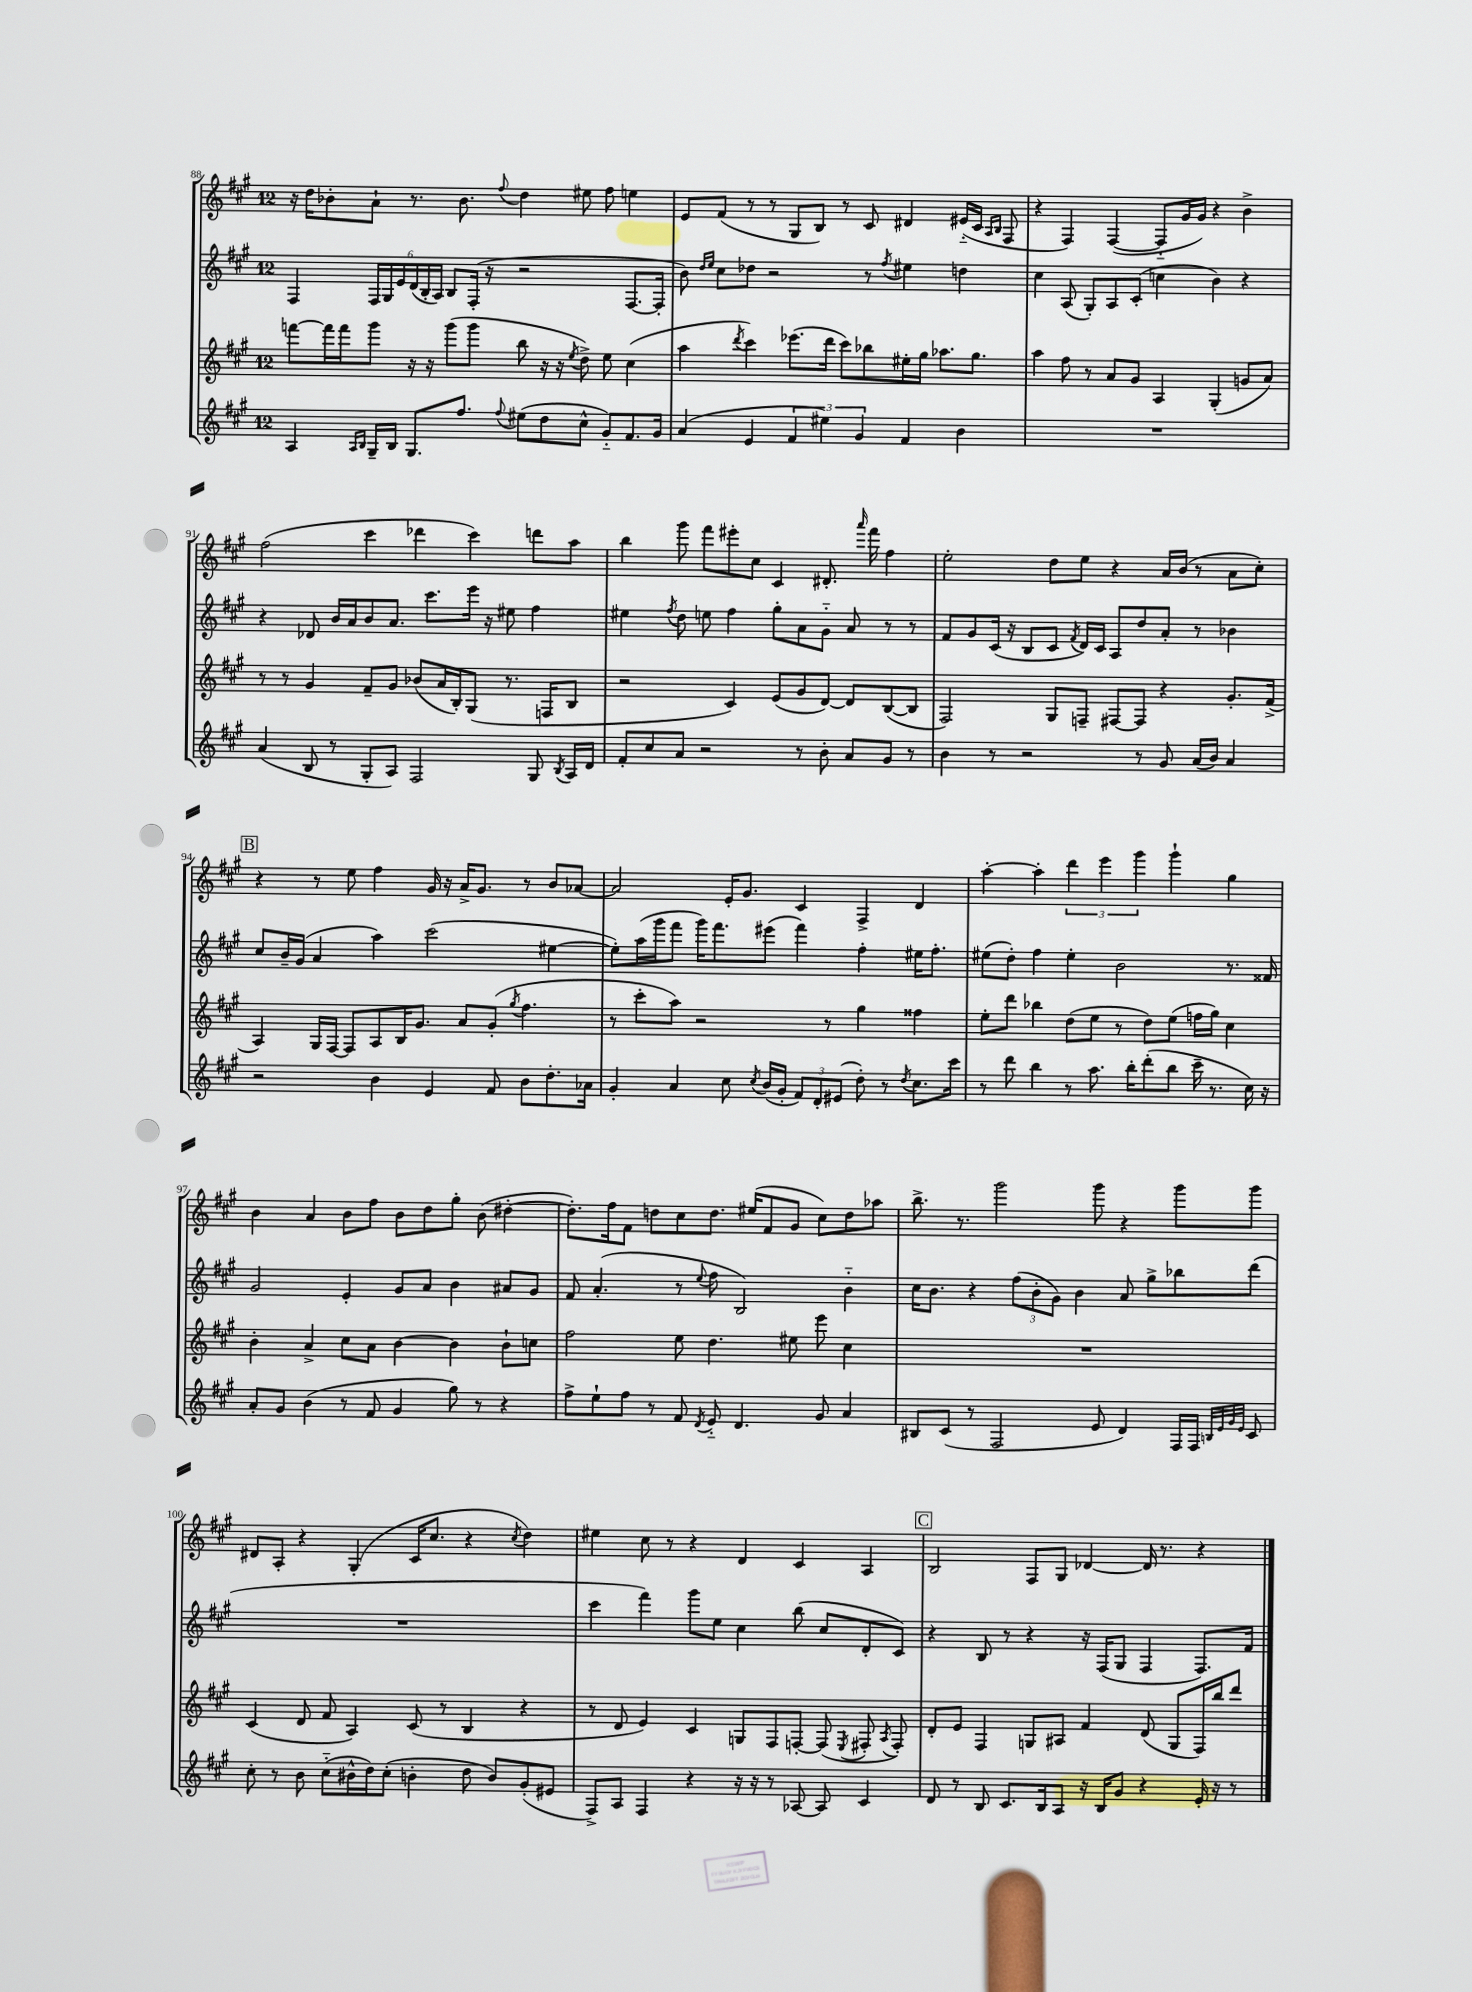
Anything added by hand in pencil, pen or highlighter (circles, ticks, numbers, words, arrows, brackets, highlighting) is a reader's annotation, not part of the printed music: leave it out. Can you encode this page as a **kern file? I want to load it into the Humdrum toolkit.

**kern	**kern	**kern	**kern
*part4	*part3	*part2	*part1
*staff4	*staff3	*staff2	*staff1
*clefG2	*clefG2	*clefG2	*clefG2
*k[f#c#g#]	*k[f#c#g#]	*k[f#c#g#]	*k[f#c#g#]
*M12/8	*M12/8	*M12/8	*M12/8
=88	=88	=88	=88
4A/	[8fffn\L	4F#/	16r
.	.	.	16dd\KL
.	16fff\L]	.	8b-X'\
.	16fff\J	.	.
16qqA/LL	.	.	.
16qqB/JJ	.	.	.
16G#~/LL	8ggg#\J	24F#/LL	8a`\J
.	.	24G#/	.
16B/JJ	.	.	.
.	.	24e/	.
8.G#/L	16r	(24d/	8.r
.	.	24B'/	.
.	16r	.	.
.	.	24A/JJ)	.
.	(8ggg#\L	8B/L	.
8.ff#/J	.	.	8.b-\
.	8ggg#\J	(16F#'/Jk	.
.	.	16r	.
8qqff#/	.	.	8qqff#/
(8ee#X\L	8bb\	2r	4dd\
8dd\	16r	.	.
.	16r	.	.
.	8qee/	.	.
8cc#^^\J	8dd^\)	.	8ee#X\
8g#/L)	8ee\	.	8ff#\
8.f#/	(4cc#\	[8.F#/L	4een\
16g#/Jk	.	16F#'/Jk]	.
=89	=89	=89	=89
(4a/	4aa\	8b\)	8e/L
.	.	16qqdd/LL	.
.	.	16qqee/JJ	.
.	.	8cc#\L	(8f#/J
.	8qddd/	.	.
4e/	4ccc#\)	8dd-X\J	8r
.	.	2r	8r
6f#/	(8.eee-X\L	.	8G#/L
.	.	.	8B/J)
6ee#X\)	.	.	.
.	16ddd\Jk	.	.
.	8ccc#\L)	.	8r
6g#/	.	.	.
.	8bb-X\	8r	8c#/
.	.	8qff#/	.
4f#/	16ee#X'\L	4ee#X\	4d#X/
.	16gg#\JJ	.	.
.	8.aa-X\L	.	.
4b\	.	4ddn\	(16e#X/LL
.	8.gg#\J	.	16c#/JJ
.	.	.	16qqA/LL
.	.	.	16qqB/JJ
.	.	.	8F#/
=90	=90	=90	=90
1.r	4aa\	4cc#\	4r
.	8ff#\	(8A/	4F#/)
.	8r	8G#'/L)	.
.	8a/L	8A/	([4F#/
.	8g#/J	(8c#'/J	.
.	4A/	4ccn\	8F#/L]
.	.	.	16g#/L
.	.	.	16g#/JJ)
.	(4G#'/	4b\)	4r
.	8gn/L	4r	4b^\
.	8a/J)	.	.
!!LO:LB:g=z
=91	=91	=91	=91
(4a/	8r	4r	(2ff#\
.	8r	.	.
8B/	4g#/	8d-X/	.
8r	.	16b/LL	.
.	.	16a/J	.
8G#'/L	8f#~/L	8b/	4ccc#\
8A/J)	8g#/J	8.a/J	.
2F#/	(8b-X/L	.	4ddd-X\
.	.	8.ccc#\L	.
.	16a/L	.	.
.	16B'/J)	.	.
.	(8G#/J	16eee\Jk	4ccc#\)
.	.	16r	.
.	8.r	8ee#X\	.
8G#/	.	4ff#\	8dddn\L
.	16Fn/KL	.	.
8qB/	.	.	.
16A/LL	8B/J	.	8aa\J
16d/JJ	.	.	.
=92	=92	=92	=92
8f#'/L	2r	4ee#X\	4bb\
8cc#/	.	.	.
.	.	8qff#/	.
8a/J	.	8dd\	8ggg#\
2r	.	8een\	8fff#\L
.	4c#/)	4ff#\	8eee#X'\
.	.	.	8cc#\J
.	(8e/L	8gg#'\L	4c#/
8r	8g#/	8a\	.
8b'\	[8d/J)	8g#\J	8.d#X'/
8a/L	8d/L]	8a/	.
.	.	.	16qqaaa/
.	.	.	16fff#\
8g#/J	([8B/	8r	4ff#\
8r	8B/J]	8r	.
=93	=93	=93	=93
4b\	2F#/)	8f#/L	2ee'\
.	.	8g#/	.
8r	.	(16c#/Jk	.
.	.	16r	.
2r	.	8B/L	.
.	8G#/L	8c#/J	8dd\L
.	.	8qf#/	.
.	8Fn~/J	16d/LL)	8ee\J
.	.	16c#/JJ	.
.	[8F#X/L	8A/L	4r
8r	8F#/J]	8dd/	.
8g#/	4r	8a'/J	16a/LL
.	.	.	(16b/JJ
(16a/LL	.	8r	8r
16b/JJ)	.	.	.
4a/	8.g#'/L	4b-X\	8a\L
.	.	.	8cc#'\J)
.	(16f#^/Jk	.	.
!!LO:LB:g=z
!!LO:REH:place=s1:t=B
=94	=94	=94	=94
2r	4A/)	8cc#/L	4r
.	.	16b~/L	.
.	.	(16g#/JJ	.
.	16G#/LL	4a/	8r
.	[16F#/JJ	.	.
.	8F#/L]	.	8ee\
4b\	8A/	4aa\)	4ff#\
.	16B/K	.	.
.	8.g#/J	.	.
4e/	.	(2ccc#\	16g#/
.	.	.	16r
.	8a/L	.	16a^/KL
.	.	.	8.g#/J
8f#/	(8g#'/J	.	.
.	8qgg#/	.	.
8b\L	4.ff#\	.	8r
8.dd'\	.	[4ee#X\	8b/L
.	.	.	[8a-X/J
16a-X\Jk	.	.	.
=95	=95	=95	=95
4g#'/	8r	8ee#'\L])	2a-/]
.	8ccc#'\L	(16aa\L	.
.	.	16ggg#\J	.
4a/	8aa\J)	8fff#\J	.
.	2r	16ggg#\KL)	.
.	.	8.fff#\	.
8cc#\	.	.	16e'/KL
.	.	.	8.g#/J
8qcc#/	.	.	.
(16b/LL	.	(8eee#X\J	.
16g#'/JJ	.	.	.
12f#/L)	.	4fff#\)	4c#/
12d'/	.	.	.
.	8r	.	.
(12e#X/J	.	.	.
8dd'\)	4gg#\	4ff#'\	4F#^/
8r	.	.	.
8qdd/	.	.	.
8.cc#\L	4ff##X\	16ee#X\KL	4d/
.	.	8.ff#'\J	.
16ccc#\Jk	.	.	.
=96	=96	=96	=96
8r	8ee'\L	(8ee#X\L	[4aa'\
8ddd\	8ddd\J	8dd'\J)	.
4bb\	4bb-X\	4ff#\	4aa'\]
8r	(8dd\L	4ee#'\	6ddd\
8.aa\	8ee\J	.	.
.	.	.	6eee\
.	8r	2b\	.
16bb'\KL	.	.	.
.	.	.	6ggg#\
(8ddd'\	8dd\L)	.	.
8bb\J	(8ee\J	.	4ggg#`\
16ccc#~\	16ffn\LL	.	.
8.r	16gg#\JJ)	.	.
.	4cc#\	8.r	4gg#\
16cc#\)	.	.	.
16r	.	16f##X/	.
!!LO:LB:g=z
=97	=97	=97	=97
8a'/L	4b'\	2g#/	4b\
8g#/J	.	.	.
(4b\	4a^/	.	4a/
8r	8cc#\L	4e'/	8b\L
8f#/	8a\J	.	8ff#\J
4g#/	[4b\	8g#/L	8b\L
.	.	8a/J	8dd\
8gg#\)	4b\]	4b\	8gg#'\J
8r	.	.	(8b\
4r	8b`\L	8a#X/L	[4dd#X'\
.	8ccn\J	8g#/J	.
=98	=98	=98	=98
8ff#^\L	2ff#\	8f#/	8.dd#'\L])
8ee`\	.	(4.a'/	.
.	.	.	16ff#\k
8ff#\J	.	.	8f#\J
8r	.	.	8ddn\L
8f#/	8ee\	8r	8cc#\
8qd/	.	8qqee/	.
8e/	4.dd\	8ff#\	8.dd\J
4.d/	.	2B/)	.
.	.	.	(16ee#X/KL
.	.	.	8f#/
.	8ee#X\	.	8g#/J
8g#/	8eee\	.	8cc#\L)
4a/	4cc#\	4b\	8dd\
.	.	.	8aa-X\J
=99	=99	=99	=99
8B#X/L	1.r	16cc#\KL	8.bb^\
.	.	8.b\J	.
(8c#/J	.	.	.
.	.	.	8.r
8r	.	4r	.
2F#/	.	.	2ggg#\
.	.	(12ff#\L	.
.	.	12b'\	.
.	.	12g#\J)	.
.	.	4b\	.
8e/	.	.	8ggg#\
4d/)	.	8a/	4r
.	.	8gg#^\L	.
16F#/LL	.	8bb-X\	8ggg#\L
16F#/JJ	.	.	.
32qqBn/LLL	.	.	.
32qqe/	.	.	.
32qqg#/	.	.	.
32qqe/JJJ	.	.	.
8c#/	.	(8ddd\J	8ggg#\J
!!LO:LB:g=z
=100	=100	=100	=100
8cc#'\	(4c#/	1.r	8d#X/L
8r	.	.	8A'/J
8b\	8d/	.	4r
(8cc#\L	8f#/	.	.
16b#X^^\L	4A/)	.	(4G#'/
16dd\J)	.	.	.
(8cc#'\J	.	.	.
4bn'\	(8c#/	.	16c#/KL
.	.	.	8.cc#/J
.	8r	.	.
8dd\	4B/	.	4r
8b/L)	.	.	.
.	.	.	8qcc#/
(8g#'/	4r	.	4dd\)
8e#X/J	.	.	.
=101	=101	=101	=101
8F#^/L)	8r	4ccc#\	4ee#X\
8A/J	8d/	.	.
4F#/	4e/)	4fff#\)	8cc#\
.	.	.	8r
4r	4c#/	8ggg#\L	4r
.	.	8ee\J	.
16r	8Gn/L	4cc#\	4d/
16r	.	.	.
8r	8F#/	.	.
[8A-X/	[8Fn'/J	(8bb\	4c#/
8A-/]	(8F/]	8cc#/L	.
.	8qE/	.	.
4c#/	8F#X'/	8d'/	4A/
.	8qA/	.	.
.	8F#'/)	8c#/J)	.
!!LO:REH:place=s1:t=C
=102	=102	=102	=102
8d/	8d'/L	4r	2B/
8r	8e/J	.	.
8B/	4F#/	8B/	.
8.c#/L	.	8r	.
.	8Gn/L	4r	8F#/L
16B/k	.	.	.
8A/J	8A#X/J	.	8G#/J
16r	4f#/	16r	[4d-X/
16B/KL	.	(16F#/KL	.
8g#/J	.	8G#/J	.
4r	(8d/	4F#/	16d-/]
.	.	.	8.r
.	8G/L	.	.
16e'/	16F#/L)	8.F#/L)	4r
16r	16bb/J	.	.
8r	8ddd/J	.	.
.	.	16f#/Jk	.
==	==	==	==
*-	*-	*-	*-
